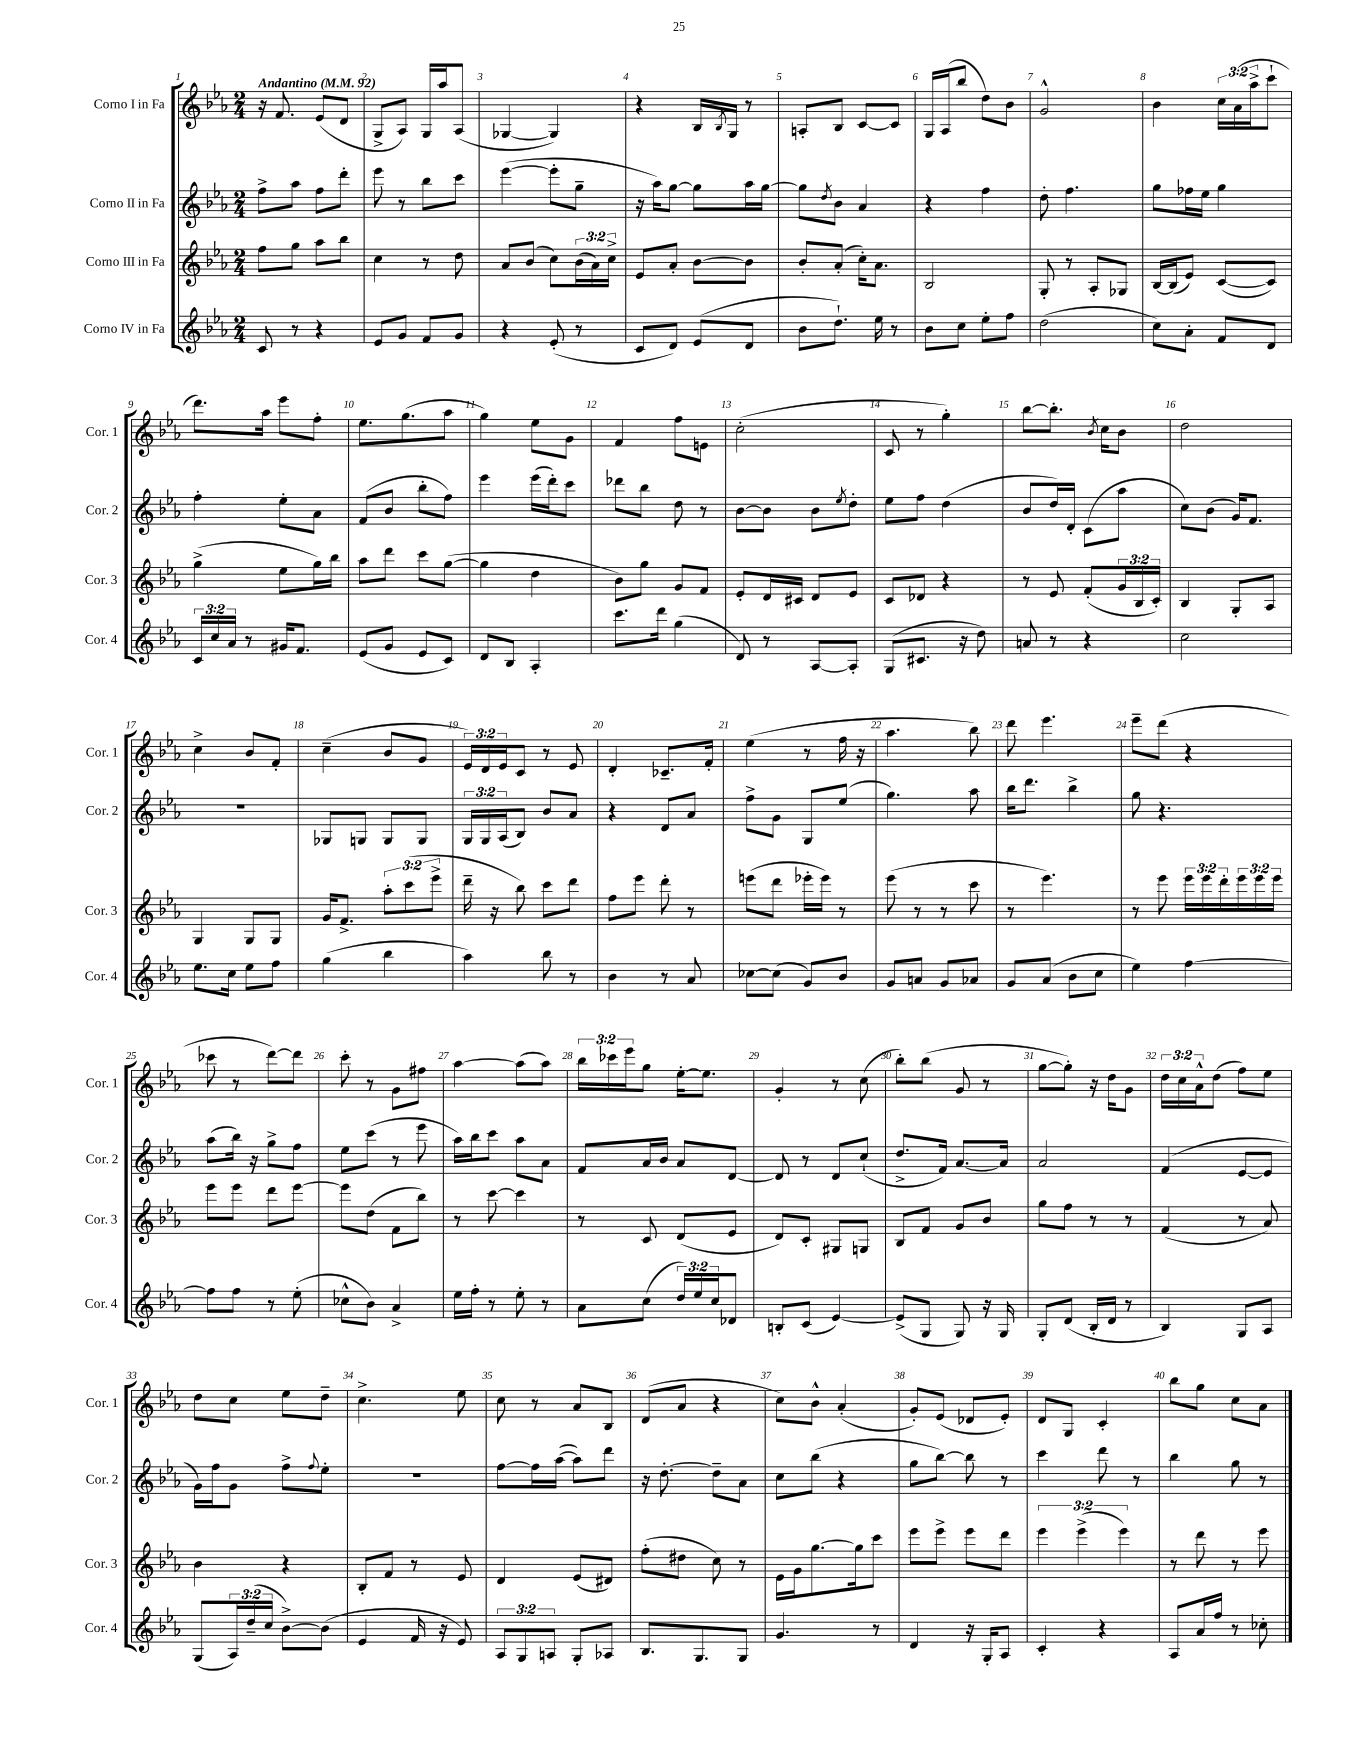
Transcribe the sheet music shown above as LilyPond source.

<<
\new StaffGroup <<
\new Staff = "s0" \with { instrumentName = "Corno I in Fa" shortInstrumentName = "Cor. 1" } {
    \clef treble \key ees \major \numericTimeSignature \time 2/4 \override Staff.TupletNumber.text = #tuplet-number::calc-fraction-text \tempo "Andantino" 4 = 92
    r16 f'8. ees'8( d'8 |
    g8-> aes8) g16 aes''16 aes8( |
    ges4~ ges4) |
    r4 bes16 \acciaccatura { bes8 } g16 r8 |
    a8-. bes8 c'8~ c'8 |
    g16 aes16( bes''8 d''8) bes'8 |
    g'2-^ |
    bes'4 \tuplet 3/2 { c''16 aes'16( aes''16-> } c'''8-! |
    d'''8.) aes''16 ees'''8 f''8-. |
    ees''8. g''8.( aes''8 |
    g''4) ees''8 g'8 |
    f'4 f''8 e'8 |
    c''2-.( |
    c'8 r8 g''4-.) |
    bes''8~ bes''8.-. \acciaccatura { bes'8 } c''16 bes'8 |
    d''2 |
    c''4-> bes'8 f'8-. |
    c''4--( bes'8 g'8 |
    \tuplet 3/2 { ees'16) d'16 ees'16 } c'8 r8 ees'8 |
    d'4-. ces'8.-- f'16-. |
    ees''4( r8 f''16 r16 |
    aes''4. bes''8) |
    d'''8 ees'''4. |
    ees'''8-- d'''8( r4 |
    ces'''8 r8 d'''8~) d'''8 |
    c'''8-. r8 g'8 fis''8 |
    aes''4~ aes''8( aes''8) |
    \tuplet 3/2 { bes''16 ces'''16 ees'''16 } g''8 ees''16~-. ees''8. |
    g'4-. r8 c''8( |
    bes''8-.) bes''8( g'8 r8 |
    g''8~ g''8-.) r16 d''16 g'8 |
    \tuplet 3/2 { d''16 c''16 aes'16-^ } d''8( f''8) ees''8 |
    d''8 c''8 ees''8 d''8-- |
    c''4.-> ees''8 |
    c''8 r8 aes'8 bes8 |
    d'8( aes'8 r4 |
    c''8) bes'8-^ aes'4-.( |
    g'8-.) ees'8( des'8 ees'8-.) |
    d'8 g8 c'4-. |
    bes''8 g''8 c''8 aes'8 \bar "|." |
}
\new Staff = "s1" \with { instrumentName = "Corno II in Fa" shortInstrumentName = "Cor. 2" } {
    \clef treble \key ees \major \numericTimeSignature \time 2/4 \override Staff.TupletNumber.text = #tuplet-number::calc-fraction-text
    f''8-> aes''8 f''8 d'''8-. |
    ees'''8 r8 bes''8 c'''8 |
    ees'''4~( ees'''8-. g''8-- |
    r16 aes''16) g''8~ g''8 aes''16 g''16~ |
    g''8 \acciaccatura { d''8 } bes'8 aes'4 |
    r4 f''4 |
    d''8-. f''4. |
    g''8 fes''16 ees''16 g''4 |
    f''4-. ees''8-. aes'8 |
    f'8( bes'8 bes''8-. f''8) |
    ees'''4 ees'''16( d'''16-.) c'''8 |
    des'''8 bes''8 d''8 r8 |
    bes'8~ bes'8 bes'8 \acciaccatura { ees''8 } d''8-. |
    ees''8 f''8 d''4( |
    bes'8 d''16) d'16-. c'8( aes''8 |
    c''8) bes'8( g'16) f'8. |
    R2 |
    ges8 g8 g8 g8 |
    \tuplet 3/2 { g16 g16 aes16( } bes8) bes'8 aes'8 |
    r4 d'8 aes'8 |
    f''8-> g'8 g8 ees''8( |
    g''4.) aes''8 |
    bes''16 d'''8. bes''4-> |
    g''8 r4. |
    aes''8( bes''16) r16 g''8-> f''8 |
    ees''8 c'''8( r8 ees'''8 |
    aes''16) bes''16 c'''8 aes''8 aes'8 |
    f'8 aes'16 bes'16 aes'8 d'8~ |
    d'8 r8 d'8 c''8-!( |
    d''8.-> f'16) aes'8.~ aes'16 |
    aes'2 |
    f'4( ees'8~ ees'8 |
    g'16) f''16 g'8 f''8-> \appoggiatura { f''8 } ees''8-. |
    r2 |
    f''8~ f''16 aes''16~( aes''8) d'''8 |
    r16 d''8.~-. d''8-- aes'8 |
    c''8 bes''8( r4 |
    g''8 bes''8~) bes''8 r8 |
    c'''4 d'''8 r8 |
    bes''4 g''8 r8 \bar "|." |
}
\new Staff = "s2" \with { instrumentName = "Corno III in Fa" shortInstrumentName = "Cor. 3" } {
    \clef treble \key ees \major \numericTimeSignature \time 2/4 \override Staff.TupletNumber.text = #tuplet-number::calc-fraction-text
    f''8 g''8 aes''8 bes''8 |
    c''4 r8 d''8 |
    aes'8 bes'8( c''8) \tuplet 3/2 { bes'16( aes'16) c''16-> } |
    ees'8 aes'8-. bes'8~ bes'8 |
    bes'8-. aes'8-.( c''16-.) aes'8. |
    bes2 |
    g8-. r8 aes8-. ges8 |
    bes16~ bes16( ees'8) c'8~( c'8) |
    g''4->( ees''8 g''16) bes''16 |
    aes''8 d'''8 c'''8 g''8~( |
    g''4 d''4 |
    bes'8) g''8 g'8 f'8 |
    ees'8-. d'16 cis'16 d'8 ees'8 |
    c'8 des'8 r4 |
    r8 ees'8 f'8-.( \tuplet 3/2 { g'16 bes16 c'16-.) } |
    bes4 g8-. aes8 |
    g4 g8 g8 |
    g'16 f'8.-> \tuplet 3/2 { aes''8-. c'''8( ees'''8-> } |
    d'''16-- r16 bes''8) c'''8 d'''8 |
    f''8 ees'''8 d'''8-. r8 |
    e'''8( d'''8 ees'''16-. ees'''16) r8 |
    ees'''8( r8 r8 c'''8 |
    r8 ees'''4.) |
    r8 ees'''8 \tuplet 3/2 { ees'''16 ees'''16 d'''16-. } \tuplet 3/2 { ees'''16 ees'''16 ees'''16 } |
    ees'''8 ees'''8 d'''8 ees'''8~ |
    ees'''8 d''8( f'8 bes''8) |
    r8 c'''8~ c'''4 |
    r8 c'8 d'8( ees'8 |
    d'8) c'8-. gis8 g8 |
    bes8 f'8 g'8 bes'8 |
    g''8 f''8 r8 r8 |
    f'4( r8 aes'8) |
    bes'4 r4 |
    bes8-. f'8 r8 ees'8 |
    d'4 ees'8( dis'8) |
    f''8-.( dis''8 c''8) r8 |
    ees'16 g'16 g''8.~ g''16 c'''8 |
    ees'''8 ees'''8-> ees'''8 d'''8 |
    \tuplet 3/2 { ees'''4 ees'''4->( ees'''4) } |
    r8 d'''8 r8 ees'''8 \bar "|." |
}
\new Staff = "s3" \with { instrumentName = "Corno IV in Fa" shortInstrumentName = "Cor. 4" } {
    \clef treble \key ees \major \numericTimeSignature \time 2/4 \override Staff.TupletNumber.text = #tuplet-number::calc-fraction-text
    c'8 r8 r4 |
    ees'8 g'8 f'8 g'8 |
    r4 ees'8-.( r8 |
    c'8 d'8) ees'8( d'8 |
    bes'8 d''8.-!) ees''16 r8 |
    bes'8 c''8 ees''8-. f''8 |
    d''2( |
    c''8) aes'8-. f'8 d'8 |
    \tuplet 3/2 { c'16 c''16 aes'16 } r8 gis'16 f'8. |
    ees'8( g'8 ees'8 c'8) |
    d'8 bes8 aes4-. |
    c'''8. d'''16 g''4( |
    d'8) r8 aes8~ aes8-. |
    g8( cis'8. r16 d''8) |
    a'8 r8 r4 |
    c''2 |
    ees''8. c''16 ees''8 f''8 |
    g''4( bes''4 |
    aes''4) bes''8 r8 |
    bes'4 r8 aes'8 |
    ces''8~ ces''8( g'8) bes'8 |
    g'8 a'8 g'8 aes'8 |
    g'8 aes'8( bes'8 c''8 |
    ees''4) f''4~ |
    f''8 f''8 r8 ees''8-.( |
    ces''8-^ bes'8) aes'4-> |
    ees''16 f''16-. r8 ees''8-. r8 |
    aes'8 c''8( \tuplet 3/2 { d''16) ees''16 c''16 } des'8 |
    b8-. c'8( ees'4~) |
    ees'8->( g8 g8) r16 g16 |
    g8-. d'8( bes16-. d'16 r8 |
    bes4) g8 aes8 |
    g8( \tuplet 3/2 { aes16) d''16--( c''16 } bes'8~->) bes'8( |
    ees'4 f'16 r16 ees'8) |
    \tuplet 3/2 { aes8 g8 a8 } g8-. aes8 |
    bes8. g8. g8 |
    g'4. r8 |
    d'4 r16 g16-. aes8 |
    c'4-. r4 |
    aes8 aes'16 f''16 r8 ces''8-. \bar "|." |
}
>>
>>
\layout { \context { \Score \override BarNumber.break-visibility = ##(#f #t #t) barNumberVisibility = #all-bar-numbers-visible } }
